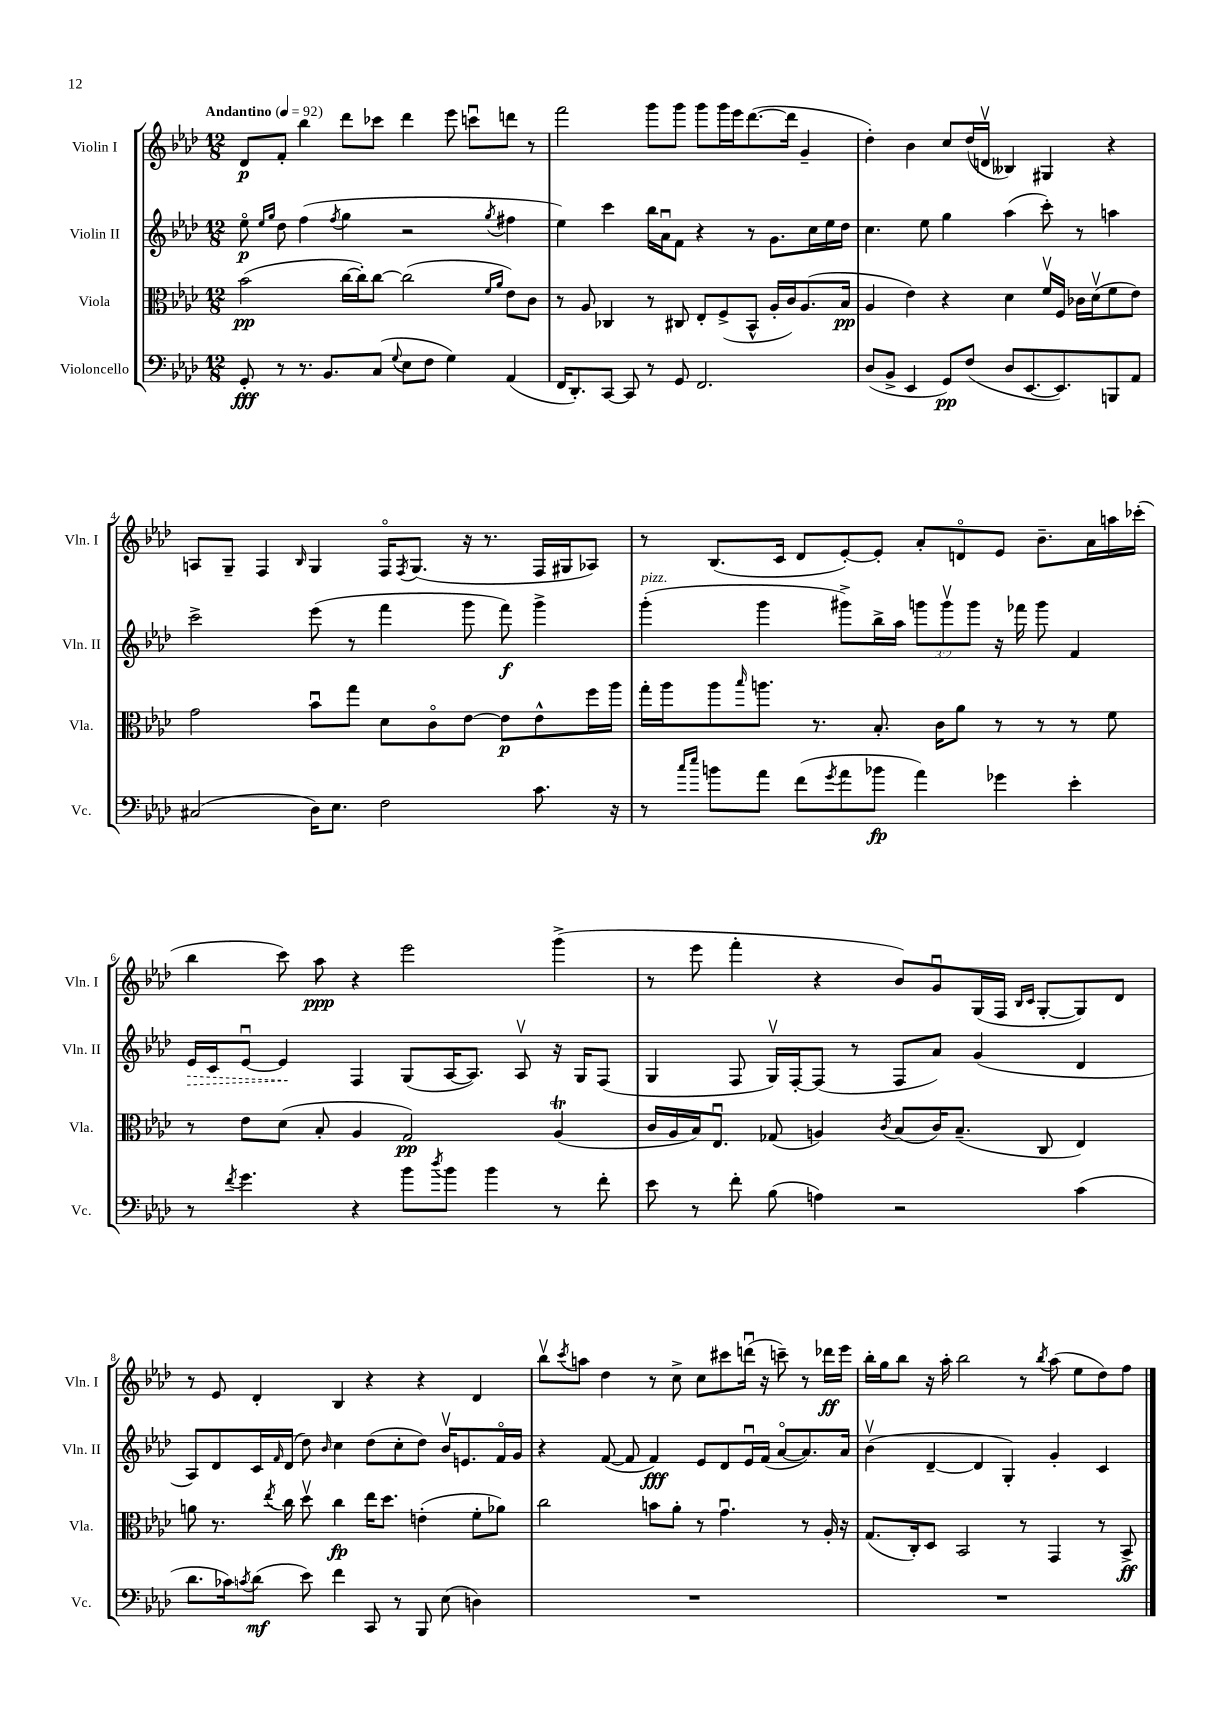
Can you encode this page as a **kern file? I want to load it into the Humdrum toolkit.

**kern	**kern	**kern	**kern
*staff4	*staff3	*staff2	*staff1
*clefF4	*clefC3	*clefG2	*clefG2
*k[b-e-a-d-]	*k[b-e-a-d-]	*k[b-e-a-d-]	*k[b-e-a-d-]
*M12/8	*M12/8	*M12/8	*M12/8
*MM92	*MM92	*MM92	*MM92
8GG'	(2b-	8ee-o	8d-
.	.	16qqee-	.
.	.	16qqgg	.
8r	.	8dd-	8f'
8.r	.	(4ff	4bb-
8.BB-	.	.	.
.	.	8qff	.
.	[16cc	4gg	8ddd-
.	16cc'])	.	.
(8C	[8cc	.	8ccc-
8qqG	.	.	.
8E-	(2cc]	2r	4ddd-
8F	.	.	.
4G)	.	.	8eee-
.	.	.	8cccu
.	16qqf	.	.
.	16qqa-	8qgg	.
(4AA-	8e-)	4ff#	8ddd
.	8c	.	8r
=	=	=	=
16FF	8r	4ee-)	2fff
8.DD-')	.	.	.
.	8A-	.	.
[8CC	4C-	4ccc	.
8CC]	.	.	.
8r	8r	16bb-	8ggg
.	.	16a-u	.
8GG	8C#	8f	8ggg
2.FF	8E-'	4r	8ggg
.	(8F^	.	16ggg
.	.	.	16eee-
.	8BB-^^	8r	([8.ddd-
.	16A-'	8.g	.
.	16c)	.	16ddd-]
.	(8.A-	.	4g~
.	.	16cc	.
.	.	16ee-	.
.	16B-	16dd-	.
=	=	=	=
(8D-	4A-	4.cc	4dd-')
8BB-^	.	.	.
4EE-	4e-)	.	4b-
.	.	8ee-	.
8GG)	4r	4gg	8cc
(8F	.	.	(16dd-
.	.	.	16dv
8D-	4d-	(4aa-	4B--)
[8.EE-	.	.	.
.	16fv	8ccc')	4G#
8.EE-])	16F	.	.
.	16c-	8r	.
.	(16d-v	.	.
8BBB	8f	4aa	4r
8AA-	8e-)	.	.
=	=	=	=
(2C#	2g	2ccc^	8A
.	.	.	8G~
.	.	.	4F
.	.	.	16qqB-
16D-)	8b-u	(8eee-	4G
8.E-	.	.	.
.	8gg	8r	.
2F	8d-	4fff	16Fo
.	.	.	8qF
.	.	.	(8.G
.	8co	.	.
.	[8e-	8ggg	16r
.	.	.	8.r
.	8e-]	8fff)	.
8.c	8e-^^	4ggg^	16F
.	.	.	16G#
.	16ff	.	8A-)
16r	16aa-	.	.
=	=	=	=
8r	16gg'	(4ggg'	8r
.	16aa-	.	.
16qqcc	.	.	.
16qqee-	.	.	.
8b	8aa-	.	(8.B-
.	16qqbb-	.	.
8a-	8.aa	4ggg	.
.	.	.	16c
(8f	.	.	8d-
.	8.r	.	.
8qg	.	.	.
8a-	.	8ggg#^)	[8e-')
8b-	8.B-'	16bb-^	8e-']
.	.	16aa-	.
4a-)	.	12ggg	8a-'
.	16c	.	.
.	.	12gggv	.
.	8a-	.	8do
.	.	12ggg	.
4g-	8r	16r	8e-
.	.	16fff-	.
.	8r	8ggg	8.b-~
4e-'	8r	4f	.
.	.	.	16a-
.	8f	.	16aa
.	.	.	(16ccc-'
=	=	=	=
8r	8r	16e-	4bb-
.	.	16c	.
8qf	.	.	.
4.g	8e-	[8e-u	.
.	(8d-	4e-]	8ccc)
.	8B-'	.	8aa-
4r	4A-	4F	4r
8b-	2G)	(8G	2eee-
8qdd-	.	.	.
8b-	.	[16A-	.
.	.	8.A-])	.
4b-	.	.	.
.	.	8A-v	.
8r	(4A-	16r	(4ggg^
.	.	16G	.
8f'	.	(8F	.
=	=	=	=
8e-	16c	4G	8r
.	16A-	.	.
8r	16B-)	.	8eee-
.	8.E-u	.	.
8f'	.	8F	4fff'
(8B-	(8G-	16Gv)	.
.	.	[16F'	.
4A)	4A)	(8F]	4r
.	.	8r	.
.	8qc	.	.
2r	(8B-	8F	8b-)
.	16c)	8a-)	8gu
.	(8.B-~	.	.
.	.	(4g	(16G
.	.	.	16F
.	.	.	16qqB-
.	.	.	16qqc
.	8C	.	[8G'
(4c	4E-)	4d-	8G])
.	.	.	8d-
=	=	=	=
8.d-	8a	8A-)	8r
.	8.r	8d-	8e-
16c-)	.	.	.
8qc	.	.	.
(8d-	.	16c	4d-'
.	8qee-	16qqf	.
.	16cc	(16d-	.
8e-)	8dd-v	8dd-)	.
.	.	16qqb-	.
4f	4cc	4cc	4B-
8CC	16ee-	(8dd-	4r
.	8.dd-	.	.
8r	.	8cc'	.
8BBB-	(4e'	8dd-)	4r
(8E-	.	16b-v	.
.	.	8.e	.
4D)	8f'	.	4d-
.	8a-)	16fo	.
.	.	16g	.
=	=	=	=
1.r	2cc	4r	8bb-v
.	.	.	8qccc
.	.	.	8aa
.	.	([8f	4dd-
.	.	8f]	.
.	8b	4f)	8r
.	8a-'	.	8cc^
.	8r	8e-	8cc
.	4.gu	8d-	8ccc#
.	.	16e-u	(16dddu
.	.	(16f	16r
.	.	[8a-o	8ccc~)
.	8r	8.a-])	8r
.	16A-'	.	16ddd-
.	16r	16a-	16eee-
=	=	=	=
1.r	(8.G	(4b-v	16bb-'
.	.	.	16gg
.	.	.	8bb-
.	16C')	.	.
.	8D-	[4d-~	16r
.	.	.	16aa-'
.	2BB-	.	2bb-
.	.	4d-]	.
.	.	4G')	.
.	8r	.	8r
.	.	.	8qbb-
.	4GG	4g'	(8aa-
.	.	.	8ee-
.	8r	4c	8dd-)
.	8BB-^	.	8ff
==	==	==	==
*-	*-	*-	*-
